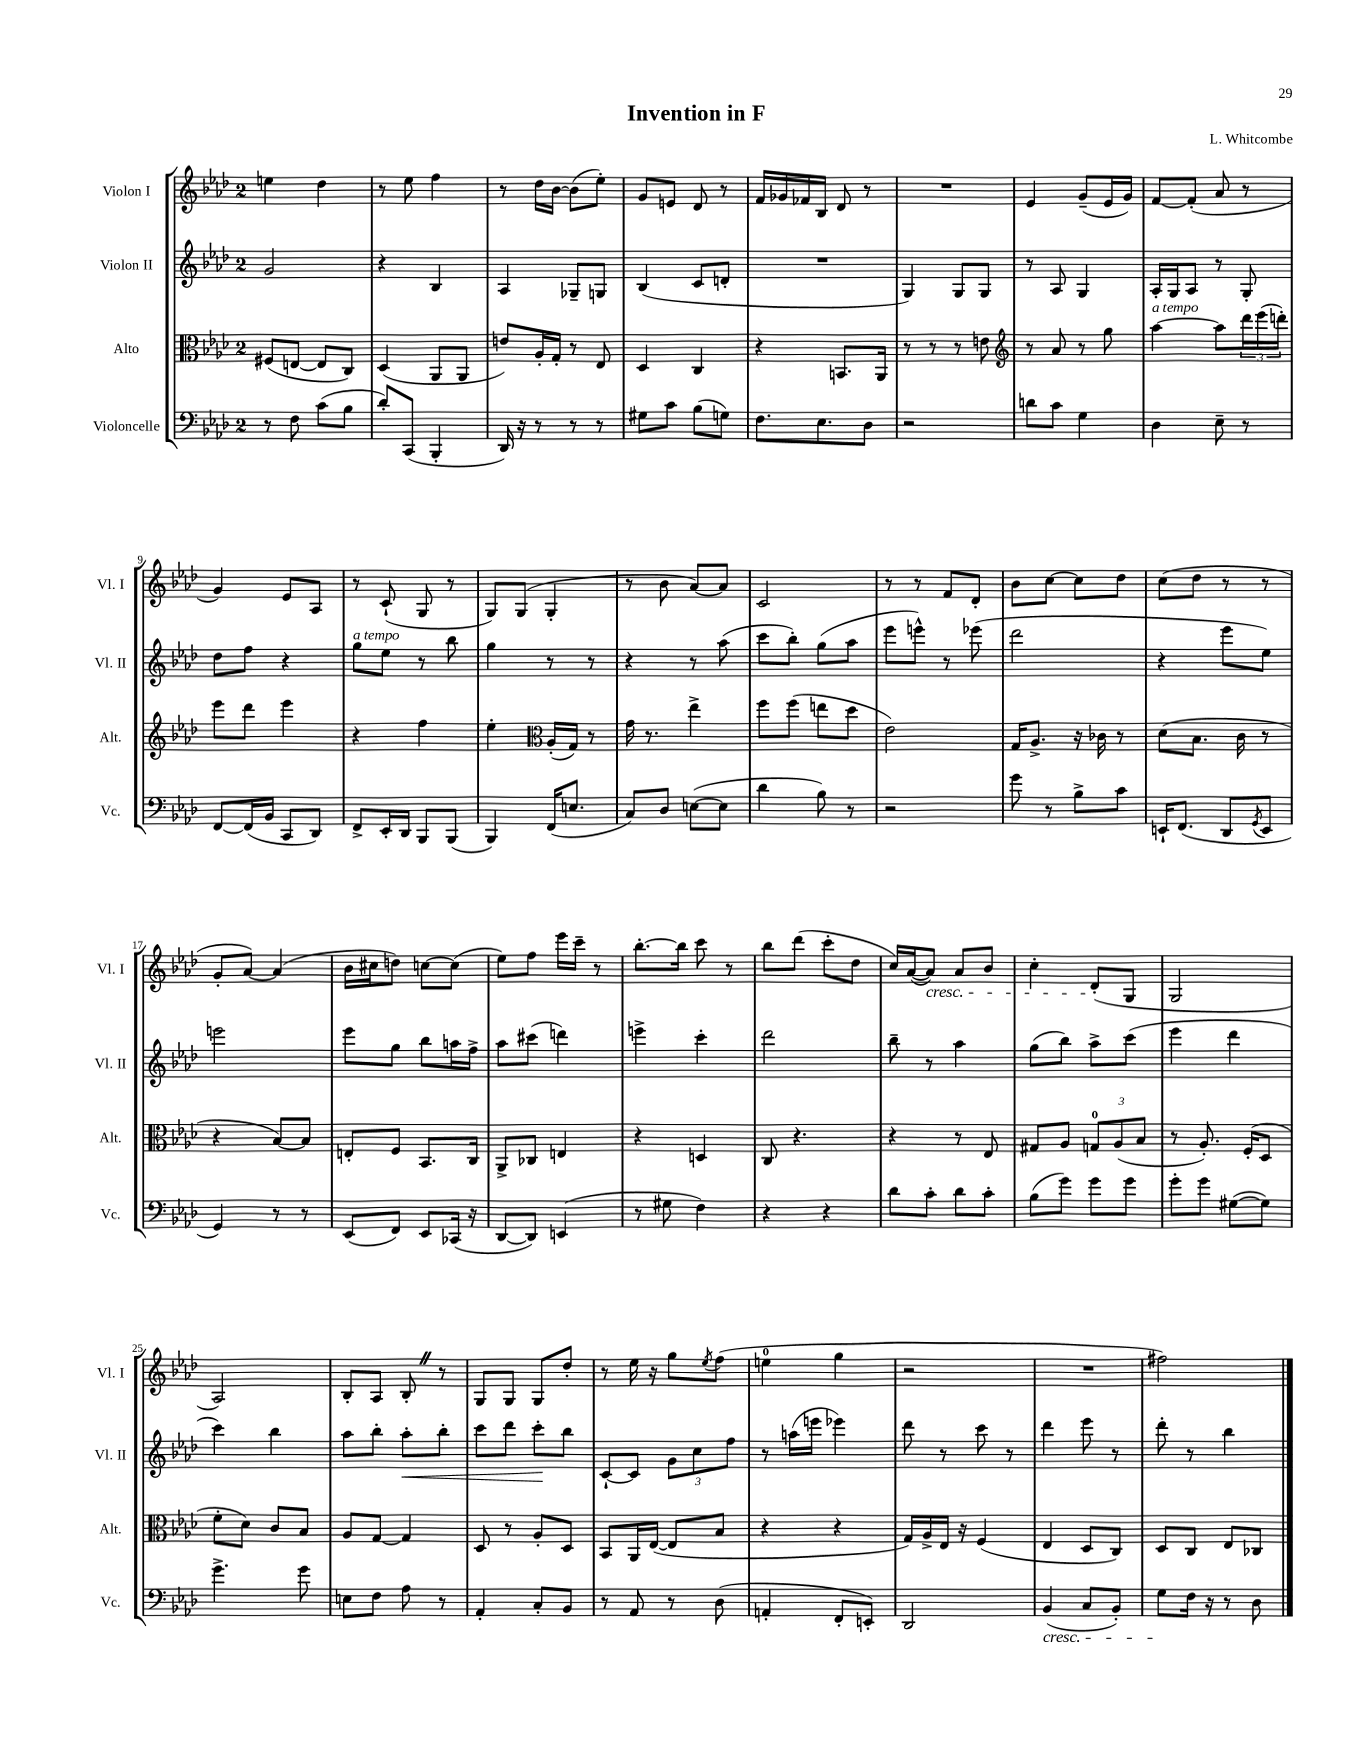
\header { title = "Invention in F" composer = "L. Whitcombe" }
<<
\new StaffGroup <<
\new Staff = "s0" \with { instrumentName = "Violon I" shortInstrumentName = "Vl. I" } {
    \clef treble \key aes \major \once \override Staff.TimeSignature.style = #'single-digit \time 2/4
    e''4 des''4 |
    r8 ees''8 f''4 |
    r8 des''16 bes'16~ bes'8( ees''8-.) |
    g'8 e'8 des'8 r8 |
    f'16 ges'16 fes'16 bes16 des'8 r8 |
    R2 |
    ees'4 g'8--( ees'16 g'16) |
    f'8~ f'8-.( aes'8 r8 |
    g'4) ees'8 aes8 |
    r8 c'8-!( g8 r8 |
    g8) g8( g4-. |
    r8 bes'8 aes'8~) aes'8 |
    c'2 |
    r8 r8 f'8 des'8-. |
    bes'8 c''8~ c''8 des''8 |
    c''8( des''8 r8 r8 |
    g'8-. aes'8~) aes'4( |
    bes'16 cis''16 d''8) c''8~ c''8( |
    ees''8) f''8 ees'''16 c'''16-- r8 |
    bes''8.~-. bes''16 c'''8 r8 |
    bes''8 des'''8( c'''8-. des''8 |
    c''16) aes'16~( aes'8\cresc) aes'8 bes'8 |
    c''4-. des'8-.\!( g8 |
    g2 |
    aes2) |
    bes8-. aes8 bes8-. \once \override BreathingSign.text = \markup { \musicglyph "scripts.caesura.straight" } \breathe r8 |
    g8 g8 g8 des''8-. |
    r8 ees''16 r16 g''8 \acciaccatura { ees''8 } f''8( |
    e''4-0 g''4 |
    r2 |
    R2 |
    fis''2) \bar "|." |
}
\new Staff = "s1" \with { instrumentName = "Violon II" shortInstrumentName = "Vl. II" } {
    \clef treble \key aes \major \once \override Staff.TimeSignature.style = #'single-digit \time 2/4
    g'2 |
    r4 bes4 |
    aes4 ges8-- g8 |
    bes4( c'8 d'8-. |
    R2 |
    g4) g8 g8 |
    r8 aes8 g4 |
    aes16-. g16 aes8 r8 g8-. |
    des''8 f''8 r4 |
    g''8^\markup { \italic "a tempo" } ees''8 r8 bes''8 |
    g''4 r8 r8 |
    r4 r8 aes''8( |
    c'''8 bes''8-.) g''8( aes''8 |
    ees'''8 e'''8-^) r8 ees'''8( |
    des'''2 |
    r4 ees'''8 ees''8) |
    e'''2 |
    ees'''8 g''8 bes''8 a''16 f''16-> |
    aes''8 cis'''8( d'''4) |
    e'''4-> c'''4-. |
    des'''2 |
    bes''8-- r8 aes''4 |
    g''8( bes''8) aes''8-> c'''8( |
    ees'''4 des'''4 |
    c'''4) bes''4 |
    aes''8 bes''8-. aes''8-.\< bes''8-. |
    c'''8 des'''8 c'''8-.\! bes''8 |
    c'8~-! c'8 \tuplet 3/2 { g'8 c''8 f''8 } |
    r8 a''16( e'''16 ees'''4) |
    des'''8 r8 c'''8 r8 |
    des'''4 ees'''8 r8 |
    des'''8-. r8 bes''4 \bar "|." |
}
\new Staff = "s2" \with { instrumentName = "Alto" shortInstrumentName = "Alt." } {
    \clef alto \key aes \major \once \override Staff.TimeSignature.style = #'single-digit \time 2/4
    fis8( e8~ e8 c8) |
    des4( aes,8 aes,8 |
    e'8) aes16-. g16-. r8 ees8 |
    des4 c4 |
    r4 b,8. aes,16 |
    r8 r8 r8 e'8 |
    \clef treble r8 aes'8 r8 g''8 |
    aes''4~^\markup { \italic "a tempo" } aes''8 \tuplet 3/2 { des'''16 ees'''16( d'''16-.) } |
    ees'''8 des'''8 ees'''4 |
    r4 f''4 |
    ees''4-. \clef alto aes16-.( g16) r8 |
    g'16 r8. ees''4-> |
    f''8 f''8( e''8 des''8 |
    ees'2) |
    g16 aes8.-> r16 ces'16 r8 |
    des'8( bes8. c'16 r8 |
    r4 bes8~) bes8 |
    e8-. f8 bes,8. c16 |
    aes,8-> ces8 e4 |
    r4 d4 |
    c8 r4. |
    r4 r8 ees8 |
    gis8 aes8 \tuplet 3/2 { g8-0 aes8( bes8 } |
    r8 aes8.-.) f16-.( des8 |
    f'8-. des'8) c'8 bes8 |
    aes8 g8~ g4 |
    des8 r8 aes8-. des8 |
    bes,8 aes,16 ees16~( ees8 bes8 |
    r4 r4 |
    g16) aes16-> ees16 r16 f4( |
    ees4 des8 c8) |
    des8 c8 ees8 ces8 \bar "|." |
}
\new Staff = "s3" \with { instrumentName = "Violoncelle" shortInstrumentName = "Vc." } {
    \clef bass \key aes \major \once \override Staff.TimeSignature.style = #'single-digit \time 2/4
    r8 f8 c'8( bes8 |
    des'8-.) c,8( bes,,4-. |
    des,16) r16 r8 r8 r8 |
    gis8 c'8 bes8( g8) |
    f8. ees8. des8 |
    r2 |
    d'8 c'8 g4 |
    des4 ees8-- r8 |
    f,8~ f,16( bes,16 c,8 des,8) |
    f,8-> ees,16-. des,16 bes,,8 bes,,8( |
    bes,,4) f,16( e8. |
    c8) des8 e8~( e8 |
    des'4 bes8) r8 |
    r2 |
    g'8 r8 bes8-> c'8 |
    e,16-! f,8.( des,8 \acciaccatura { g,8 } e,8 |
    g,4) r8 r8 |
    ees,8( f,8) ees,8 ces,16( r16 |
    des,8~ des,8) e,4( |
    r8 gis8 f4) |
    r4 r4 |
    des'8 c'8-. des'8 c'8-. |
    bes8( g'8) g'8 g'8 |
    g'8-. g'8 gis8~( gis8) |
    g'4.-> g'8 |
    e8 f8 aes8 r8 |
    aes,4-. c8-. bes,8 |
    r8 aes,8 r8 des8( |
    a,4-. f,8-. e,8-.) |
    des,2 |
    bes,4\cresc( c8 bes,8-.) |
    g8\! f16 r16 r8 des8 \bar "|." |
}
>>
>>
